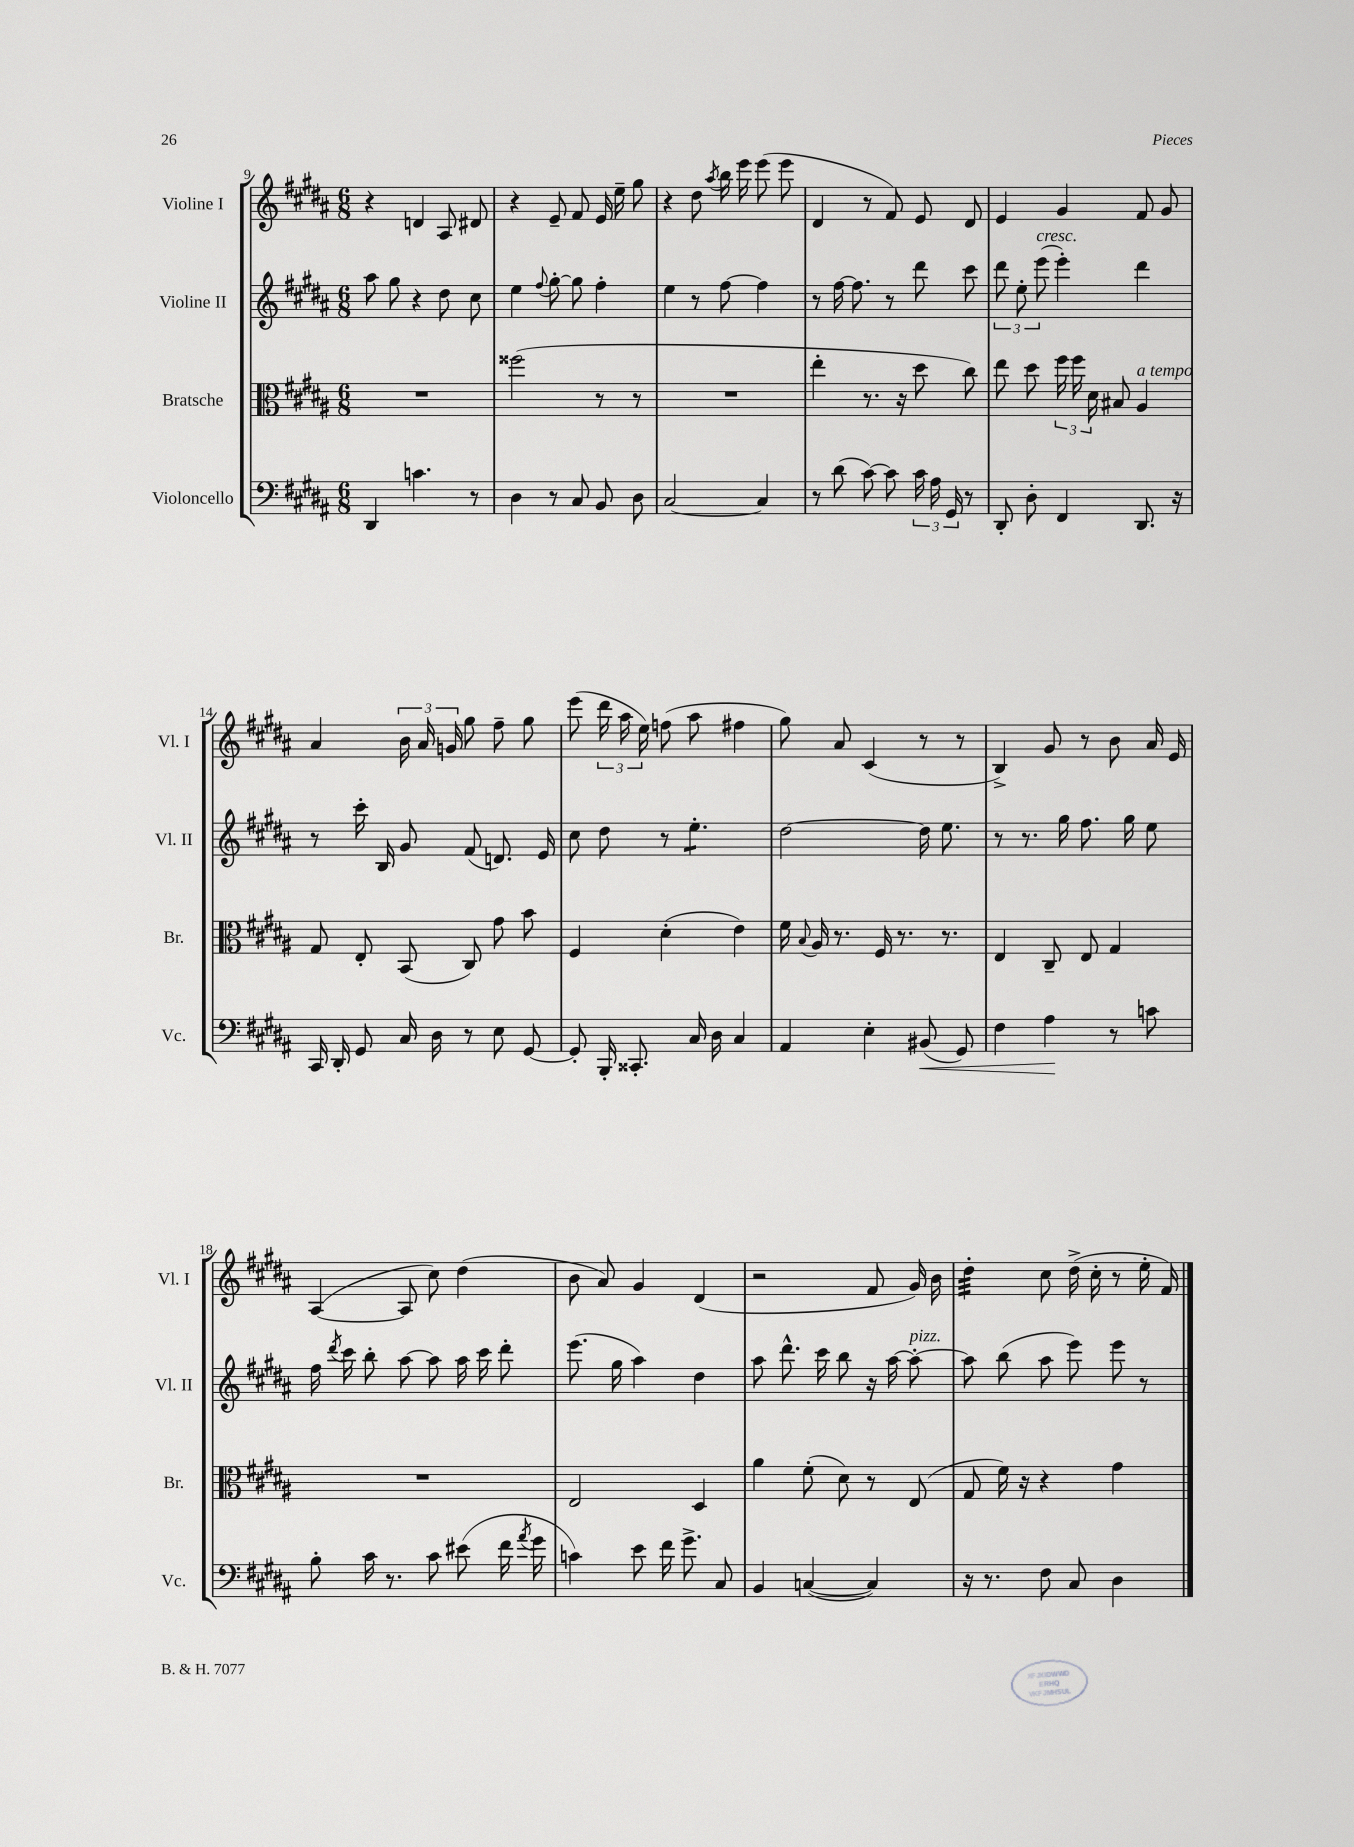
<<
\new StaffGroup <<
\new Staff = "s0" \with { instrumentName = "Violine I" shortInstrumentName = "Vl. I" } {
    \clef treble \key b \major \numericTimeSignature \time 6/8
    \autoBeamOff r4 d'4 ais8 dis'8 |
    r4 e'8-- fis'8 e'16 e''16-- gis''8 |
    r4 dis''8 \acciaccatura { ais''8 } b''16 e'''16 e'''8( e'''8 |
    dis'4 r8 fis'8) e'8 dis'8 |
    e'4 gis'4 fis'8 gis'8 |
    ais'4 \tuplet 3/2 { b'16 ais'16 g'16 } gis''8 fis''8-- gis''8 |
    e'''8( \tuplet 3/2 { dis'''16 ais''16 e''16) } f''8( ais''8 fis''4 |
    gis''8) ais'8 cis'4( r8 r8 |
    b4->) gis'8 r8 b'8 ais'16 e'16 |
    ais4~( ais8 cis''8) dis''4( |
    b'8 ais'8) gis'4 dis'4( |
    r2 fis'8 gis'16) b'16 |
    dis''4:32-. cis''8 dis''16->( cis''16-. r8 e''16-. fis'16) \bar "|." |
}
\new Staff = "s1" \with { instrumentName = "Violine II" shortInstrumentName = "Vl. II" } {
    \clef treble \key b \major \numericTimeSignature \time 6/8
    \autoBeamOff ais''8 gis''8 r4 dis''8 cis''8 |
    e''4 \appoggiatura { fis''8 } gis''8~-. gis''8 fis''4-. |
    e''4 r8 fis''8~ fis''4 |
    r8 fis''16~ fis''8. r8 dis'''8 cis'''8 |
    \tuplet 3/2 { dis'''8 e''8-. e'''8^\markup { \italic "cresc." }( } e'''4-.) dis'''4 |
    r8 cis'''16-. b16 gis'8 fis'8( d'8.) e'16 |
    cis''8 dis''8 r8 e''4.:8-. |
    dis''2~ dis''16 e''8. |
    r8 r8. gis''16 fis''8. gis''16 e''8 |
    fis''16 \acciaccatura { dis'''8 } cis'''16 b''8-. ais''8~ ais''8 ais''16 cis'''16 dis'''8-. |
    e'''8.( gis''16 ais''4) dis''4 |
    ais''8 dis'''8.-^ cis'''16 b''8 r16 ais''16~ ais''8~-.^\markup { \italic "pizz." } |
    ais''8 b''8( ais''8 e'''8) e'''8 r8 \bar "|." |
}
\new Staff = "s2" \with { instrumentName = "Bratsche" shortInstrumentName = "Br." } {
    \clef alto \key b \major \numericTimeSignature \time 6/8
    \autoBeamOff R2. |
    fisis''2( r8 r8 |
    R2. |
    e''4-. r8. r16 dis''8 cis''8) |
    e''8 dis''8 \tuplet 3/2 { fis''16 fis''16 dis'16 } bis8 ais4^\markup { \italic "a tempo" } |
    gis8 e8-. b,8( cis8) gis'8 b'8 |
    fis4 dis'4-.( e'4) |
    fis'16 \appoggiatura { b8 } ais16 r8. fis16 r8. r8. |
    e4 cis8-- e8 gis4 |
    R2. |
    e2 dis4 |
    ais'4 fis'8-.( dis'8) r8 e8( |
    gis8 fis'16) r16 r4 gis'4 \bar "|." |
}
\new Staff = "s3" \with { instrumentName = "Violoncello" shortInstrumentName = "Vc." } {
    \clef bass \key b \major \numericTimeSignature \time 6/8
    \autoBeamOff dis,4 c'4. r8 |
    dis4 r8 cis8 b,8 dis8 |
    cis2~ cis4 |
    r8 dis'8( cis'8~) cis'8 \tuplet 3/2 { cis'16 ais16 gis,16 } r8 |
    dis,8-. dis8-. fis,4 dis,8. r16 |
    cis,16 dis,16-. gis,8 cis16 dis16 r8 e8 gis,8~ |
    gis,8-. b,,16-. cisis,8.-. cis16 dis16 cis4 |
    ais,4 e4-. bis,8\<( gis,8) |
    fis4 ais4\! r8 c'8 |
    b8-. cis'16 r8. cis'8 eis'8( fis'16 \acciaccatura { ais'8 } gis'16 |
    c'4) e'8 fis'16 gis'8.-> cis8 |
    b,4 c4~( c4) |
    r16 r8. fis8 cis8 dis4 \bar "|." |
}
>>
>>
\layout { \context { \Score currentBarNumber = #9 } }
